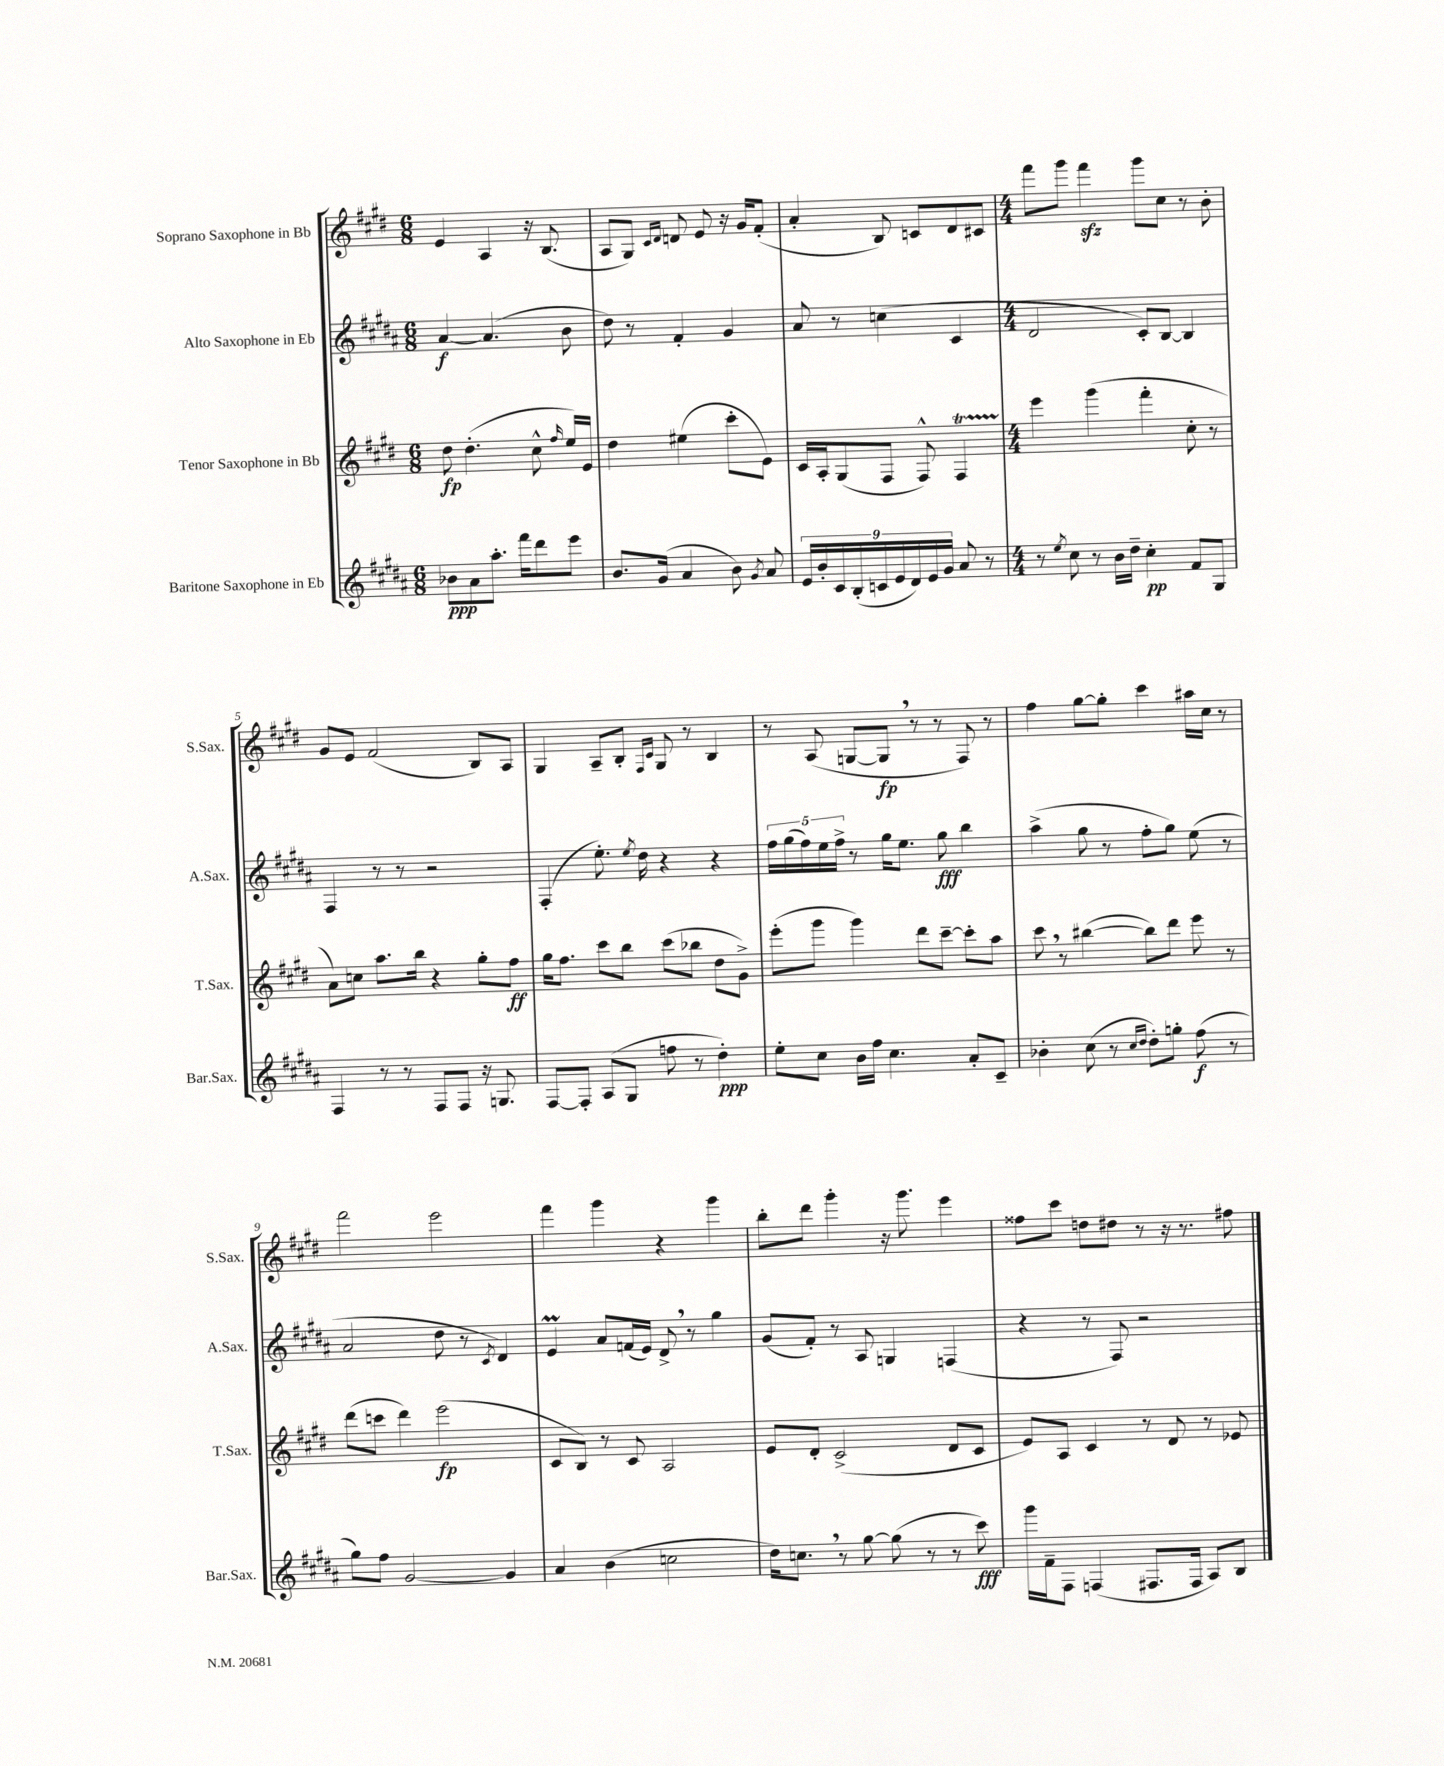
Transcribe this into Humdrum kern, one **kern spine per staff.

**kern	**dynam	**kern	**dynam	**kern	**dynam	**kern	**dynam
*part4	*part4	*part3	*part3	*part2	*part2	*part1	*part1
*staff4	*staff4	*staff3	*staff3	*staff2	*staff2	*staff1	*staff1
*I"Baritone Saxophone in Eb	*	*I"Tenor Saxophone in Bb	*	*I"Alto Saxophone in Eb	*	*I"Soprano Saxophone in Bb	*
*I'Bar.Sax.	*	*I'T.Sax.	*	*I'A.Sax.	*	*I'S.Sax.	*
*clefG2	*	*clefG2	*	*clefG2	*	*clefG2	*
*k[f#c#g#d#a#]	*	*k[f#c#g#d#]	*	*k[f#c#g#d#a#]	*	*k[f#c#g#d#]	*
*M6/8	*	*M6/8	*	*M6/8	*	*M6/8	*
=1	=1	=1	=1	=1	=1	=1	=1
8b-X\L	ppp	8dd#\	fp	[4a#/	f	4e/	.
8a#\	.	(4.dd#'\	.	.	.	.	.
8.aa#'\J	.	.	.	(4.a#/]	.	4A/	.
16fff#\KL	.	.	.	.	.	.	.
8ddd#\	.	8cc#^^\	.	.	.	16r	.
.	.	.	.	.	.	(8.B/	.
.	.	16qqff#/	.	.	.	.	.
8eee\J	.	16ee/LL)	.	8b\	.	.	.
.	.	16e/JJ	.	.	.	.	.
=2	=2	=2	=2	=2	=2	=2	=2
8.b/L	.	4dd#\	.	8dd#\)	.	8A/L	.
.	.	.	.	8r	.	8G#/J)	.
(16g#/Jk	.	.	.	.	.	.	.
.	.	.	.	.	.	16qqc#/LL	.
.	.	.	.	.	.	16qqd#/JJ	.
4a#/	.	(4ee#X\	.	4f#'/	.	8dn/	.
.	.	.	.	.	.	8e/	.
8b\)	.	8ccc#'\L	.	4g#/	.	16r	.
.	.	.	.	.	.	16g#/KL	.
8qg#/	.	.	.	.	.	.	.
8a#/	.	8e\J)	.	.	.	(8f#'/J	.
=3	=3	=3	=3	=3	=3	=3	=3
18e/LL	.	16c#/LL	.	8a#/	.	4a'/	.
18b'/	.	.	.	.	.	.	.
.	.	16A'/J	.	.	.	.	.
18c#/	.	.	.	.	.	.	.
.	.	(8G#/	.	8r	.	.	.
(18B'/	.	.	.	.	.	.	.
18cn/	.	.	.	.	.	.	.
.	.	8F#/J	.	(4ccn\	.	8B/)	.
18e/	.	.	.	.	.	.	.
18d#/)	.	.	.	.	.	.	.
.	.	8F#^^/)	.	.	.	8cn/L	.
18e/	.	.	.	.	.	.	.
18g#/JJ	.	.	.	.	.	.	.
8a#/	.	4F#T/	.	4c#/	.	8d#/	.
8r	.	.	.	.	.	8c#X/J	.
=4	=4	=4	=4	=4	=4	=4	=4
*M4/4	*	*M4/4	*	*M4/4	*	*M4/4	*
8r	.	4eee\	.	2d#/	.	8fff#\L	.
8qee/	.	.	.	.	.	.	.
8cc#\	.	.	.	.	.	8ggg#\J	.
8r	.	(4ggg#\	.	.	.	4fff#zz\	.
16b\LL	.	.	.	.	.	.	.
16dd#~\JJ	.	.	.	.	.	.	.
4cc#'\	pp	4fff#'\	.	8c#'/L)	.	8ggg#\L	.
.	.	.	.	[8B/J	.	8cc#\J	.
8f#/L	.	8cc#'\	.	4B/]	.	8r	.
8G#/J	.	8r	.	.	.	8b'\	.
!!LO:LB:g=z
=5	=5	=5	=5	=5	=5	=5	=5
4F#/	.	8a\L)	.	4F#/	.	8g#/L	.
.	.	8ccn\J	.	.	.	8e/J	.
8r	.	8.aa\L	.	8r	.	(2f#/	.
8r	.	.	.	8r	.	.	.
.	.	16bb\Jk	.	.	.	.	.
8F#/L	.	4r	.	2r	.	.	.
8F#/J	.	.	.	.	.	.	.
16r	.	8gg#'\L	.	.	.	8B/L)	.
8.Gn/	.	.	.	.	.	.	.
.	.	8ff#\J	ff	.	.	8A/J	.
=6	=6	=6	=6	=6	=6	=6	=6
[8F#/L	.	16gg#\KL	.	(4F#'/	.	4G#/	.
.	.	8.ff#\J	.	.	.	.	.
8F#'/J]	.	.	.	.	.	.	.
(8A#/L	.	8ccc#\L	.	8.ee'\)	.	8A~/L	.
8G#/J	.	8bb\J	.	.	.	8B'/J	.
.	.	.	.	8qee/	.	.	.
.	.	.	.	16dd#\	.	.	.
.	.	.	.	.	.	16qqF#/LL	.
.	.	.	.	.	.	16qqc#/JJ	.
8ffn\	.	(8ccc#\L	.	4r	.	8G#/	.
8r	.	8bb-X\J	.	.	.	8r	.
4dd#'\)	ppp	8dd#\L	.	4r	.	4B/	.
.	.	8g#^\J)	.	.	.	.	.
=7	=7	=7	=7	=7	=7	=7	=7
8ee'\L	.	(8eee'\L	.	20ff#\LL	.	8r	.
.	.	.	.	(20gg#\	.	.	.
.	.	.	.	20ff#\)	.	.	.
8cc#\J	.	8ggg#\J	.	.	.	(8A/	.
.	.	.	.	20ee\	.	.	.
.	.	.	.	20ff#^\JJ	.	.	.
16b\LL	.	4ggg#\)	.	8r	.	[8Gn/L	.
16ff#\JJ	.	.	.	.	.	.	.
4.cc#\	.	.	.	16gg#\KL	.	8G,/J]	fp
.	.	.	.	8.ee\J	.	.	.
.	.	8ddd#\L	.	.	.	8r	.
.	.	[8ccc#~\J	.	8gg#\	fff	8r	.
8a#'/L	.	8ccc#'\L]	.	4bb\	.	8F#/)	.
8c#~/J	.	8aa\J	.	.	.	8r	.
=8	=8	=8	=8	=8	=8	=8	=8
4b-X'\	.	8ccc#,\	.	(4aa#^\	.	4ff#\	.
.	.	8r	.	.	.	.	.
(8cc#\	.	([4bb#X\	.	8gg#\	.	[8gg#\L	.
8r	.	.	.	8r	.	8gg#'\J]	.
16qqcc#/LL	.	.	.	.	.	.	.
16qqdd#/JJ	.	.	.	.	.	.	.
8dd#'\L)	.	8bb#\L])	.	8ff#'\L	.	4ccc#\	.
8ggn'\J	.	8ddd#\J	.	8gg#\J)	.	.	.
(8ff#\	f	8eee\	.	(8ee\	.	16aa#X\LL	.
.	.	.	.	.	.	16cc#\JJ	.
8r	.	8r	.	8r	.	8r	.
!!LO:LB:g=z
=9	=9	=9	=9	=9	=9	=9	=9
8gg#\L)	.	(8ddd#\L	.	2a#/	.	2fff#\	.
8ff#\J	.	8cccn\J	.	.	.	.	.
[2g#/	.	4ddd#\)	.	.	.	.	.
.	.	(2eee\	fp	8dd#\	.	2eee\	.
.	.	.	.	8r	.	.	.
.	.	.	.	8qc#/	.	.	.
4g#/]	.	.	.	4d#/)	.	.	.
=10	=10	=10	=10	=10	=10	=10	=10
4a#/	.	8c#/L	.	4eM/	.	4fff#\	.
.	.	8B/J)	.	.	.	.	.
(4b\	.	8r	.	8a#/L	.	4ggg#\	.
.	.	8c#/	.	(16fn/L	.	.	.
.	.	.	.	16e/JJ)	.	.	.
2ccn\	.	2A/	.	8d#^,/	.	4r	.
.	.	.	.	8r	.	.	.
.	.	.	.	4gg#\	.	4ggg#\	.
=11	=11	=11	=11	=11	=11	=11	=11
16dd#\KL)	.	8e/L	.	(8g#/L	.	8bb'\L	.
8.ccn,\J	.	.	.	.	.	.	.
.	.	8d#'/J	.	8f#'/J)	.	8ddd#\J	.
8r	.	(2c#^/	.	8r	.	4ggg#'\	.
[8gg#\	.	.	.	8A#/	.	.	.
(8gg#\]	.	.	.	4Gn/	.	16r	.
.	.	.	.	.	.	8.ggg#\	.
8r	.	.	.	.	.	.	.
8r	.	8d#/L	.	(4Fn/	.	4eee\	.
8ccc#\)	fff	8c#/J	.	.	.	.	.
=12	=12	=12	=12	=12	=12	=12	=12
16ggg#\LL	.	8e/L)	.	4r	.	8ff##X\L	.
16f#~\J	.	.	.	.	.	.	.
8F#\J	.	8A/J	.	.	.	8ccc#\J	.
(4Fn/	.	4c#/	.	8r	.	8ddn\L	.
.	.	.	.	8F#/)	.	8dd#X\J	.
8.F#X/L	.	8r	.	2r	.	8r	.
.	.	8d#/	.	.	.	16r	.
16F#/Jk	.	.	.	.	.	8.r	.
8A#/L)	.	8r	.	.	.	.	.
8B/J	.	8e-X/	.	.	.	8ff#X\	.
==	==	==	==	==	==	==	==
*-	*-	*-	*-	*-	*-	*-	*-
